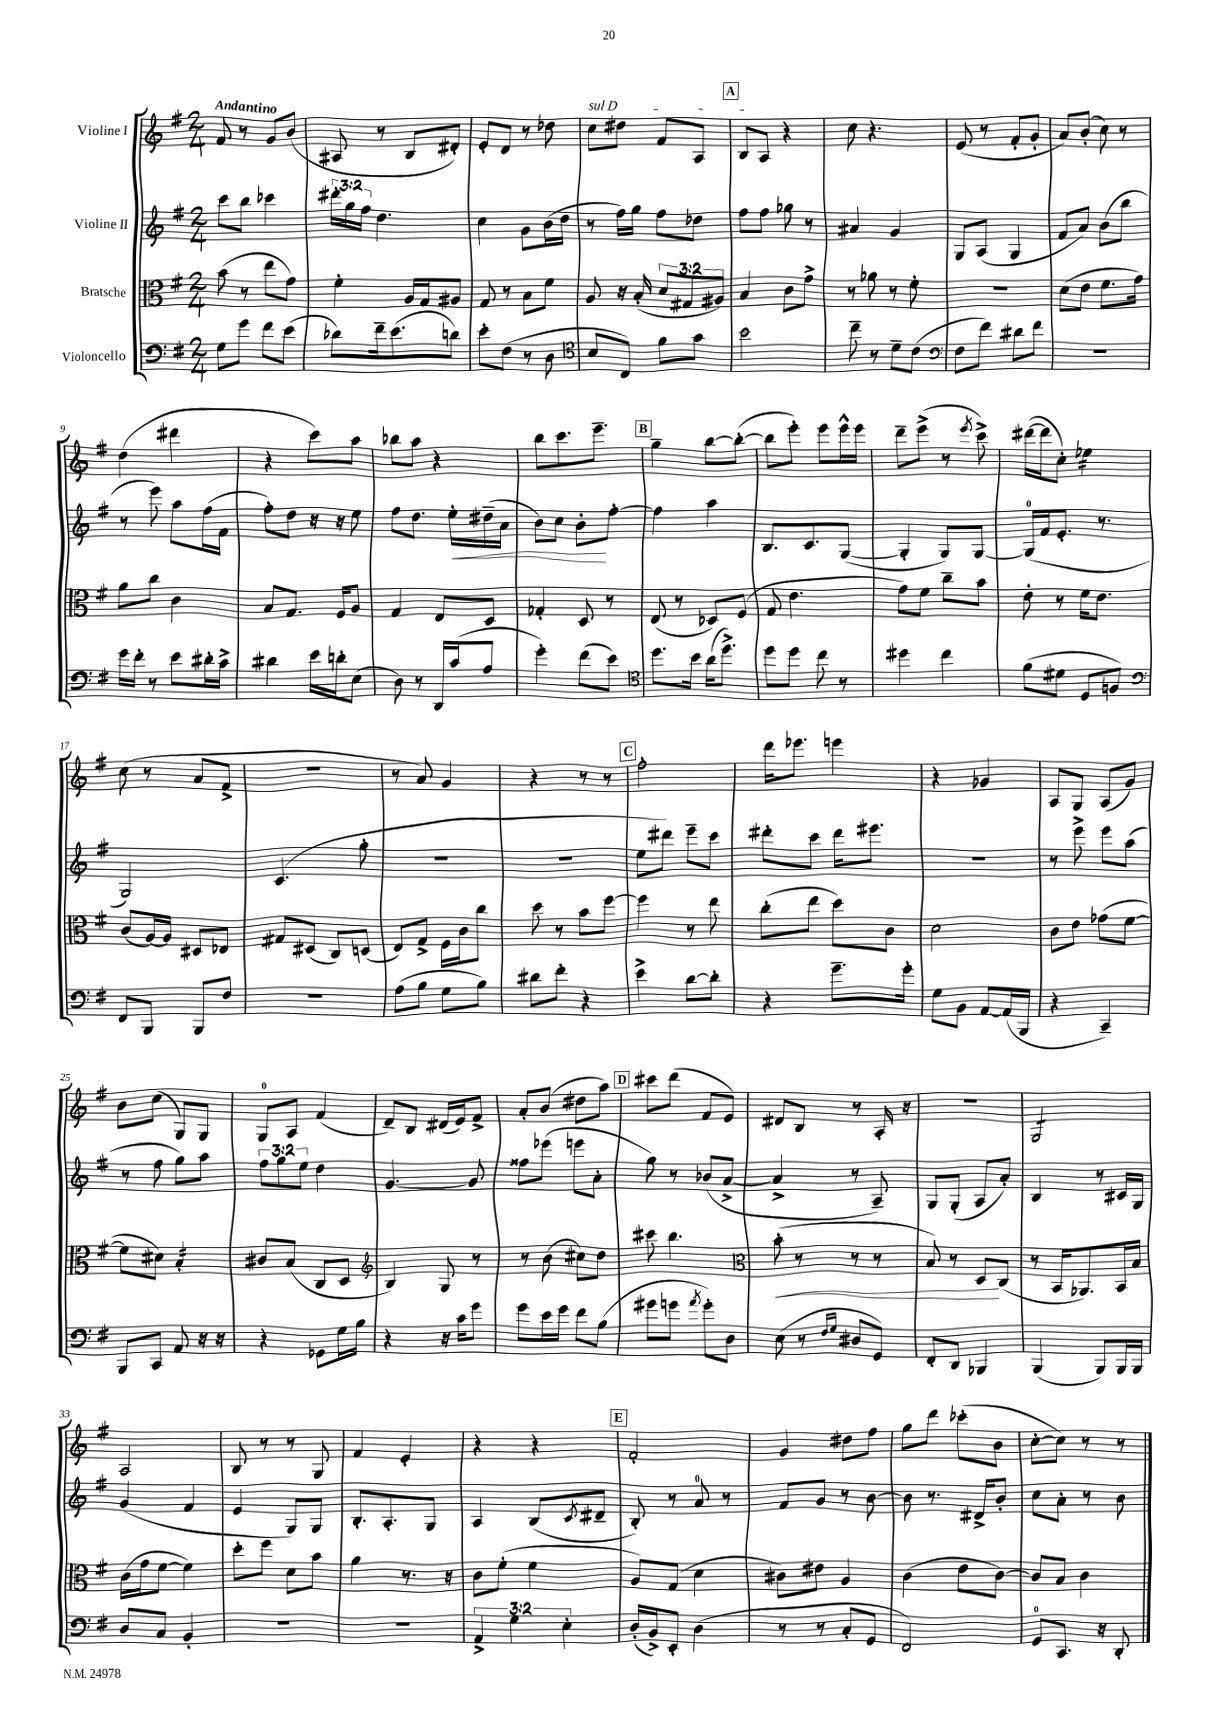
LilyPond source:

<<
\new StaffGroup <<
\new Staff = "s0" \with { instrumentName = "Violine I" } {
    \clef treble \key g \major \numericTimeSignature \time 2/4 \tempo "Andantino"
    fis'8 r8 g'8 b'8( |
    ais8 r8 b8 dis'8-.) |
    e'8-. d'8 r8 des''8 |
    \once \override TextSpanner.bound-details.left.text = \markup { \italic "sul D" } c''8\startTextSpan dis''8 fis'8 a8 |
    \mark \markup { \box "A" } b8 a8\stopTextSpan r4 |
    c''8 r4. |
    e'8( r8 fis'8-. g'8-. |
    a'8) b'8-.( c''8) r8 |
    d''4( dis'''4 |
    r4 c'''8) a''8 |
    bes''8 a''8 r4 |
    b''8 c'''8. e'''8.-- |
    \mark \markup { \box "B" } g''4-- b''8~ b''8~-.( |
    b''8 e'''8-.) e'''8 e'''16-^ e'''16 |
    d'''8-- e'''8->( r8 \acciaccatura { e'''8 } c'''8->) |
    dis'''16~( dis'''16 c''8-.) ees''4:16 |
    c''8( r8 a'8 fis'8-> |
    r2 |
    r8 a'8) g'4 |
    r4 r8 r8 |
    \mark \markup { \box "C" } fis''2-. |
    d'''16 ees'''8. e'''4 |
    r4 ges'4 |
    a8 g8 a8( g'8) |
    b'8 c''8( g8) g8 |
    g8-0 a8 fis'4( |
    d'8--) b8 dis'16( e'16) fis'8-> |
    a'8-. b'8( dis''8 a''8) |
    \mark \markup { \box "D" } cis'''8 d'''8( fis'8 e'8) |
    dis'8 b8 r8 a16-. r16 |
    r2 |
    g2:8 |
    a2 |
    b8 r8 r8 g8 |
    fis'4 e'4-. |
    r4 r4 |
    \mark \markup { \box "E" } fis'2-. |
    g'4 dis''8 fis''8 |
    g''8 d'''8 ces'''8-.( b'8 |
    c''8~-. c''8) r8 r8 \bar "|." |
}
\new Staff = "s1" \with { instrumentName = "Violine II" } {
    \clef treble \key g \major \numericTimeSignature \time 2/4 \override Staff.TupletNumber.text = #tuplet-number::calc-fraction-text
    c'''8 b''8 ces'''4 |
    \tuplet 3/2 { dis'''16-. g''16 fis''16 } d''4. |
    c''4 g'8 b'16( d''16 |
    r8 fis''16) g''16 fis''8 des''8 |
    \mark \markup { \box "A" } fis''8 fis''8 ges''8 r8 |
    ais'4 g'4 |
    g8 a8( g4 |
    fis'8 a'8) b'8( b''8 |
    r8 e'''8) a''8 fis''16( fis'16 |
    fis''8-.) d''8 r16 r16 e''8 |
    fis''8 d''8. e''16-.\< dis''16--( a'16 |
    b'8) c''8 b'8-.\! fis''8~-. |
    \mark \markup { \box "B" } fis''4 a''4 |
    b8. c'8. g8~( |
    g4-. g8) g8~ |
    g16-0( fis'16 e'8.-. r8. |
    g2) |
    c'4.( g''8-. |
    R2 |
    r2 |
    \mark \markup { \box "C" } e''8 dis'''8) e'''8-- c'''8 |
    dis'''8-. c'''8 dis'''16 eis'''8. |
    r2 |
    r8 e'''8-> e'''8 a''8( |
    r8 fis''8 g''8) a''8 |
    \tuplet 3/2 { fis''8 g''8 e''8 } d''4 |
    g'4.~ g'8 |
    fisis''8 ees'''8( e'''8 a'8-. |
    \mark \markup { \box "D" } g''8) r8 bes'8( a'8~-> |
    a'4-> r8 a8--) |
    g8 g8-.( a8 a'8-.) |
    b4 r8 cis'16 g16 |
    g'4( fis'4 |
    e'4 g8) g8 |
    b8.-. a8.-. g8 |
    a4 b8( \acciaccatura { c'8 } dis'8-- |
    \mark \markup { \box "E" } b8-.) r8 a'8-0 r8 |
    fis'8 g'8 r8 b'8~ |
    b'8 r8. dis'16-> b'8-. |
    c''8 a'8-. r8 b'8 \bar "|." |
}
\new Staff = "s2" \with { instrumentName = "Bratsche" } {
    \clef alto \key g \major \numericTimeSignature \time 2/4 \override Staff.TupletNumber.text = #tuplet-number::calc-fraction-text
    b'8( r8 e''8 g'8) |
    fis'4-. a16 g16 ais8 |
    g8 r8 b8 fis'8 |
    a8 r16 b16-.( \tuplet 3/2 { d'8 gis8 ais8) } |
    \mark \markup { \box "A" } b4 c'8 g'8-> |
    r8 aes'8 r8 fis'8-. |
    r2 |
    d'8( e'8 fis'8. g'16) |
    a'8 c''8 c'4 |
    b8 g8. fis16 a8 |
    g4 e8 d8 |
    ges4-. d8 r8 |
    \mark \markup { \box "B" } e8( r8 des8) fis8( |
    g8 e'4. |
    g'8) fis'8 c''8-- b'8 |
    e'8-. r8 fis'16 e'8. |
    c'8( a16~) a16 dis8 ees8 |
    gis8 dis8( c8) d8( |
    e8) g8-> fis16 c'16 c''8 |
    d''8 r8 b'8 fis''8~ |
    \mark \markup { \box "C" } fis''4 r8 e''8 |
    c''8-.( e''8 d''8) c'8 |
    d'2 |
    c'8 e'8 ges'8( fis'8~ |
    fis'8 dis'8) b4:16-. |
    cis'8 b8( c8 d8 |
    \clef treble b4) g8 r8 |
    r8 b'8( cis''8) d''8 |
    \mark \markup { \box "D" } cis'''8 b''4. |
    \clef alto b'8-.\<( r8 r8 r8 |
    b8) r8 d8\! c8( |
    r8 b,16 aes,8.) b,16 b16 |
    c'16( g'16 fis'8~ fis'4) |
    d''8-. fis''8 d'8 b'8 |
    a'4 r8. r16 |
    c'8 fis'8-.( fis'4 |
    \mark \markup { \box "E" } a8) g8( d'4 |
    cis'8) eis'8 a4 |
    c'4( e'8 c'8~) |
    c'8 b8 c'4 \bar "|." |
}
\new Staff = "s3" \with { instrumentName = "Violoncello" } {
    \clef bass \key g \major \numericTimeSignature \time 2/4 \override Staff.TupletNumber.text = #tuplet-number::calc-fraction-text
    g8 g'8 fis'8 e'8( |
    des'8) fis'16-- e'8.( d'8) |
    e'8-. fis8( r8 d8 |
    \clef tenor b8 c8) fis'8 g'8 |
    \mark \markup { \box "A" } b'2 |
    c''8-- r8 d'8-- c'8( |
    \clef bass fis8 fis'8) dis'8 fis'8 |
    R2 |
    g'16 fis'16-. r8 e'8 dis'16-. c'16-> |
    dis'4 e'16 d'16-. e8( |
    d8) r8 d,16 c'16( a8 |
    g'4-.) fis'8( e'8) |
    \mark \markup { \box "B" } \clef tenor d''8. b'16 a'16( d''8.->) |
    d''8 d''8 c''8 r8 |
    dis''4 c''4 |
    fis'8( dis'8 d8 f8) |
    \clef bass fis,8 b,,8 b,,8 fis8 |
    r2 |
    a8( b8 g8 b8) |
    dis'8 fis'8-. r4 |
    \mark \markup { \box "C" } e'4-> d'8~ d'8-. |
    r4 g'8.-- g'16-. |
    g8 b,8 a,8~ a,16( b,,16 |
    r4 c,4--) |
    b,,8 c,8 a,8 r16 r16 |
    r4 ges,8 g16 b16 |
    r4 r16 c'16 g'8 |
    g'8 e'16 g'16 fis'8 b8( |
    \mark \markup { \box "D" } gis'8 g'8 \acciaccatura { a'8 } g'8-.) d8 |
    e8( r8 \grace { fis16 g16 } dis8 g,8) |
    fis,8-. d,8 bes,,4 |
    b,,4( b,,8) b,,16 b,,16 |
    d8 c8 b,4-. |
    R2 |
    r2 |
    \tuplet 3/2 { a,4-> g4 e4-. } |
    \mark \markup { \box "E" } d16-.( b,16->) e,8-. d4( |
    r8 r8 c8-. g,8 |
    fis,2) |
    g,8-0 c,8. r16 d,8-. \bar "|." |
}
>>
>>
